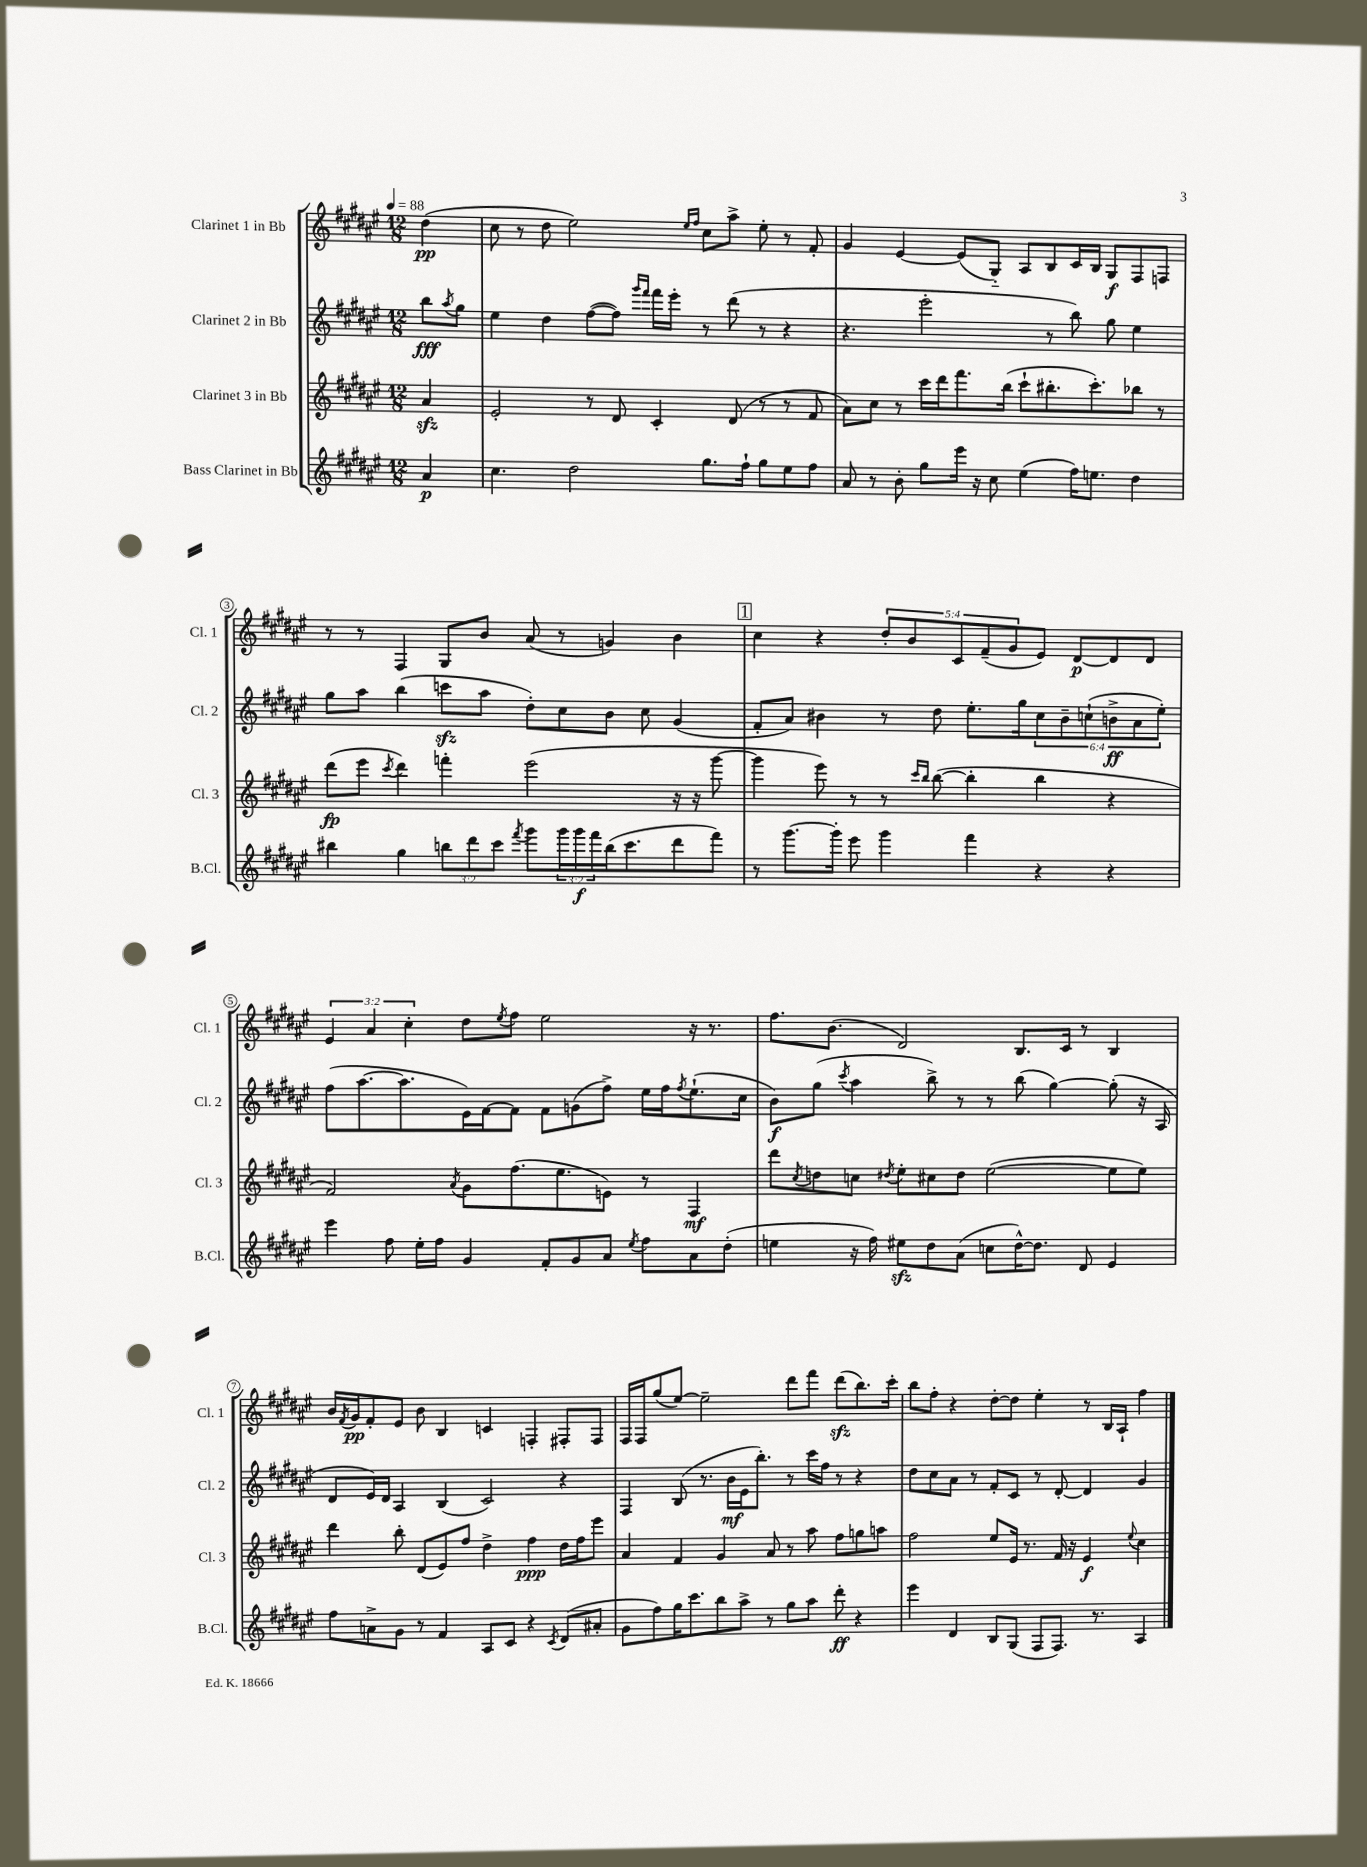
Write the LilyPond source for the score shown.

<<
\new StaffGroup <<
\new Staff = "s0" \with { instrumentName = "Clarinet 1 in Bb" shortInstrumentName = "Cl. 1" } {
    \clef treble \key fis \major \numericTimeSignature \time 12/8 \override Staff.TupletNumber.text = #tuplet-number::calc-fraction-text \partial 4 \tempo 4 = 88
    dis''4\pp( |
    cis''8 r8 dis''8 eis''2) \grace { eis''16 fis''16 } cis''8 ais''8-> eis''8-. r8 fis'8-. |
    gis'4 eis'4~ eis'8( gis8-_) ais8 b8 cis'16 b16 gis8\f fis8 f8 |
    r8 r8 fis4 gis8 b'8 ais'8( r8 g'4) b'4 |
    \mark \markup { \box "1" } cis''4 r4 \tuplet 5/4 { dis''8-. b'8 cis'8 fis'8--( gis'8 } eis'8) dis'8~\p dis'8 dis'8 |
    \tuplet 3/2 { eis'4 ais'4 cis''4-. } dis''8 \acciaccatura { eis''8 } fis''8 eis''2 r16 r8. |
    fis''8. b'8.( dis'2) b8. cis'16 r8 b4 |
    b'16 \acciaccatura { fis'8 } gis'16\pp fis'8-. eis'8 b'8 b4 c'4 f4-. fis8-. fis8 |
    fis16 fis16 gis''8( eis''8~) eis''2-- dis'''8 fis'''8 dis'''8\sfz( b''8.) cis'''16-. |
    b''8 fis''8-. r4 dis''8~-. dis''8 eis''4-. r8 b16 ais16-! fis''4 \bar "|." |
}
\new Staff = "s1" \with { instrumentName = "Clarinet 2 in Bb" shortInstrumentName = "Cl. 2" } {
    \clef treble \key fis \major \numericTimeSignature \time 12/8 \override Staff.TupletNumber.text = #tuplet-number::calc-fraction-text \partial 4
    b''8\fff \acciaccatura { ais''8 } gis''8 |
    eis''4 dis''4 fis''8~( fis''8) \grace { gis'''16 fis'''16 } fis'''16 eis'''16-. r8 dis'''8( r8 r4 |
    r4. eis'''2-. r8 b''8) gis''8 eis''4 |
    gis''8 ais''8 b''4( c'''8\sfz ais''8 dis''8-.) cis''8 b'8 cis''8 gis'4( |
    \mark \markup { \box "1" } fis'8-. ais'8) bis'4 r8 dis''8 eis''8.-. gis''16 \tuplet 6/4 { cis''8 bis'8-- c''8-!( b'8->\ff ais'8 eis''8-.) } |
    fis''8( ais''8.~ ais''8. eis'16) fis'16~ fis'8 fis'8 g'8( fis''8->) eis''16 fis''16 \acciaccatura { fis''8 } eis''8.-!( cis''16 |
    b'8\f) gis''8( \acciaccatura { cis'''8 } ais''4 b''8->) r8 r8 b''8( gis''4~) gis''8-.( r16 ais16 |
    dis'8 eis'16) dis'16 ais4 b4( cis'2) r4 |
    fis4 b8( r8. b'16\mf eis'16 b''8.-.) r8 cis'''16 fis''16 r8 r4 |
    dis''8 cis''8 ais'8 r8 fis'8-. cis'8 r8 dis'8~-. dis'4 gis'4 \bar "|." |
}
\new Staff = "s2" \with { instrumentName = "Clarinet 3 in Bb" shortInstrumentName = "Cl. 3" } {
    \clef treble \key fis \major \numericTimeSignature \time 12/8 \partial 4
    ais'4\sfz |
    eis'2-. r8 dis'8 cis'4-. dis'8( r8 r8 fis'8 |
    ais'8) cis''8 r8 cis'''16 dis'''16 fis'''8. b''16( cis'''8-! bis''8.-. cis'''8.-.) bes''8 r8 |
    dis'''8\fp( eis'''8 \acciaccatura { cis'''8 } dis'''4) f'''4-. eis'''2( r16 r16 gis'''8~ |
    \mark \markup { \box "1" } gis'''4 eis'''8) r8 r8 \grace { cis'''16 b''16 } b''8~( b''4-. b''4 r4 |
    fis'2) \acciaccatura { ais'8 } gis'8 fis''8.( eis''8. e'8) r8 fis4\mf |
    dis'''8 \acciaccatura { cis''8 } d''8 c''8 \acciaccatura { dis''8 } eis''8-. cis''8 dis''8 eis''2~( eis''8 eis''8) |
    dis'''4 b''8-. dis'8( eis'8) fis''8 dis''4-> fis''4\ppp dis''16 fis''16 eis'''8 |
    ais'4 fis'4 gis'4 ais'8 r8 ais''8 fis''8 g''8 a''8 |
    fis''2 eis''8 eis'16 r8. fis'16 r16 eis'4\f \appoggiatura { eis''8 } cis''4 \bar "|." |
}
\new Staff = "s3" \with { instrumentName = "Bass Clarinet in Bb" shortInstrumentName = "B.Cl." } {
    \clef treble \key fis \major \numericTimeSignature \time 12/8 \override Staff.TupletNumber.text = #tuplet-number::calc-fraction-text \partial 4
    ais'4\p |
    cis''4. dis''2 gis''8. fis''16-! gis''8 eis''8 fis''8 |
    ais'8 r8 b'8-. gis''8 eis'''16 r16 cis''8 eis''4( fis''16) e''8. dis''4 |
    bis''4 gis''4 \tuplet 3/2 { b''8 dis'''8 cis'''8 } \acciaccatura { fis'''8 } gis'''8 \tuplet 3/2 { gis'''16 gis'''16\f fis'''16 } b''16( cis'''8. dis'''8 fis'''8) |
    \mark \markup { \box "1" } r8 gis'''8.~ gis'''16-. eis'''8 gis'''4 fis'''4 r4 r4 |
    eis'''4 fis''8 eis''16-. fis''16 gis'4 fis'8-. gis'8 ais'8 \acciaccatura { eis''8 } fis''8 ais'8 dis''8-.( |
    e''4 r16 fis''16) eis''8\sfz dis''8 ais'8( c''8 dis''16~-^) dis''8. dis'8 eis'4 |
    fis''8 a'8-> gis'8 r8 fis'4 ais8 cis'8 r4 \acciaccatura { cis'8 } dis'8( ais'8-. |
    gis'8 fis''8) gis''16 cis'''8. b''8 ais''8-> r8 gis''8 ais''8 dis'''8-.\ff r4 |
    eis'''4 dis'4 b8 gis8( fis8 fis8.) r8. ais4 \bar "|." |
}
>>
>>
\layout { \context { \Score \override BarNumber.stencil = #(make-stencil-circler 0.1 0.3 ly:text-interface::print) } }
